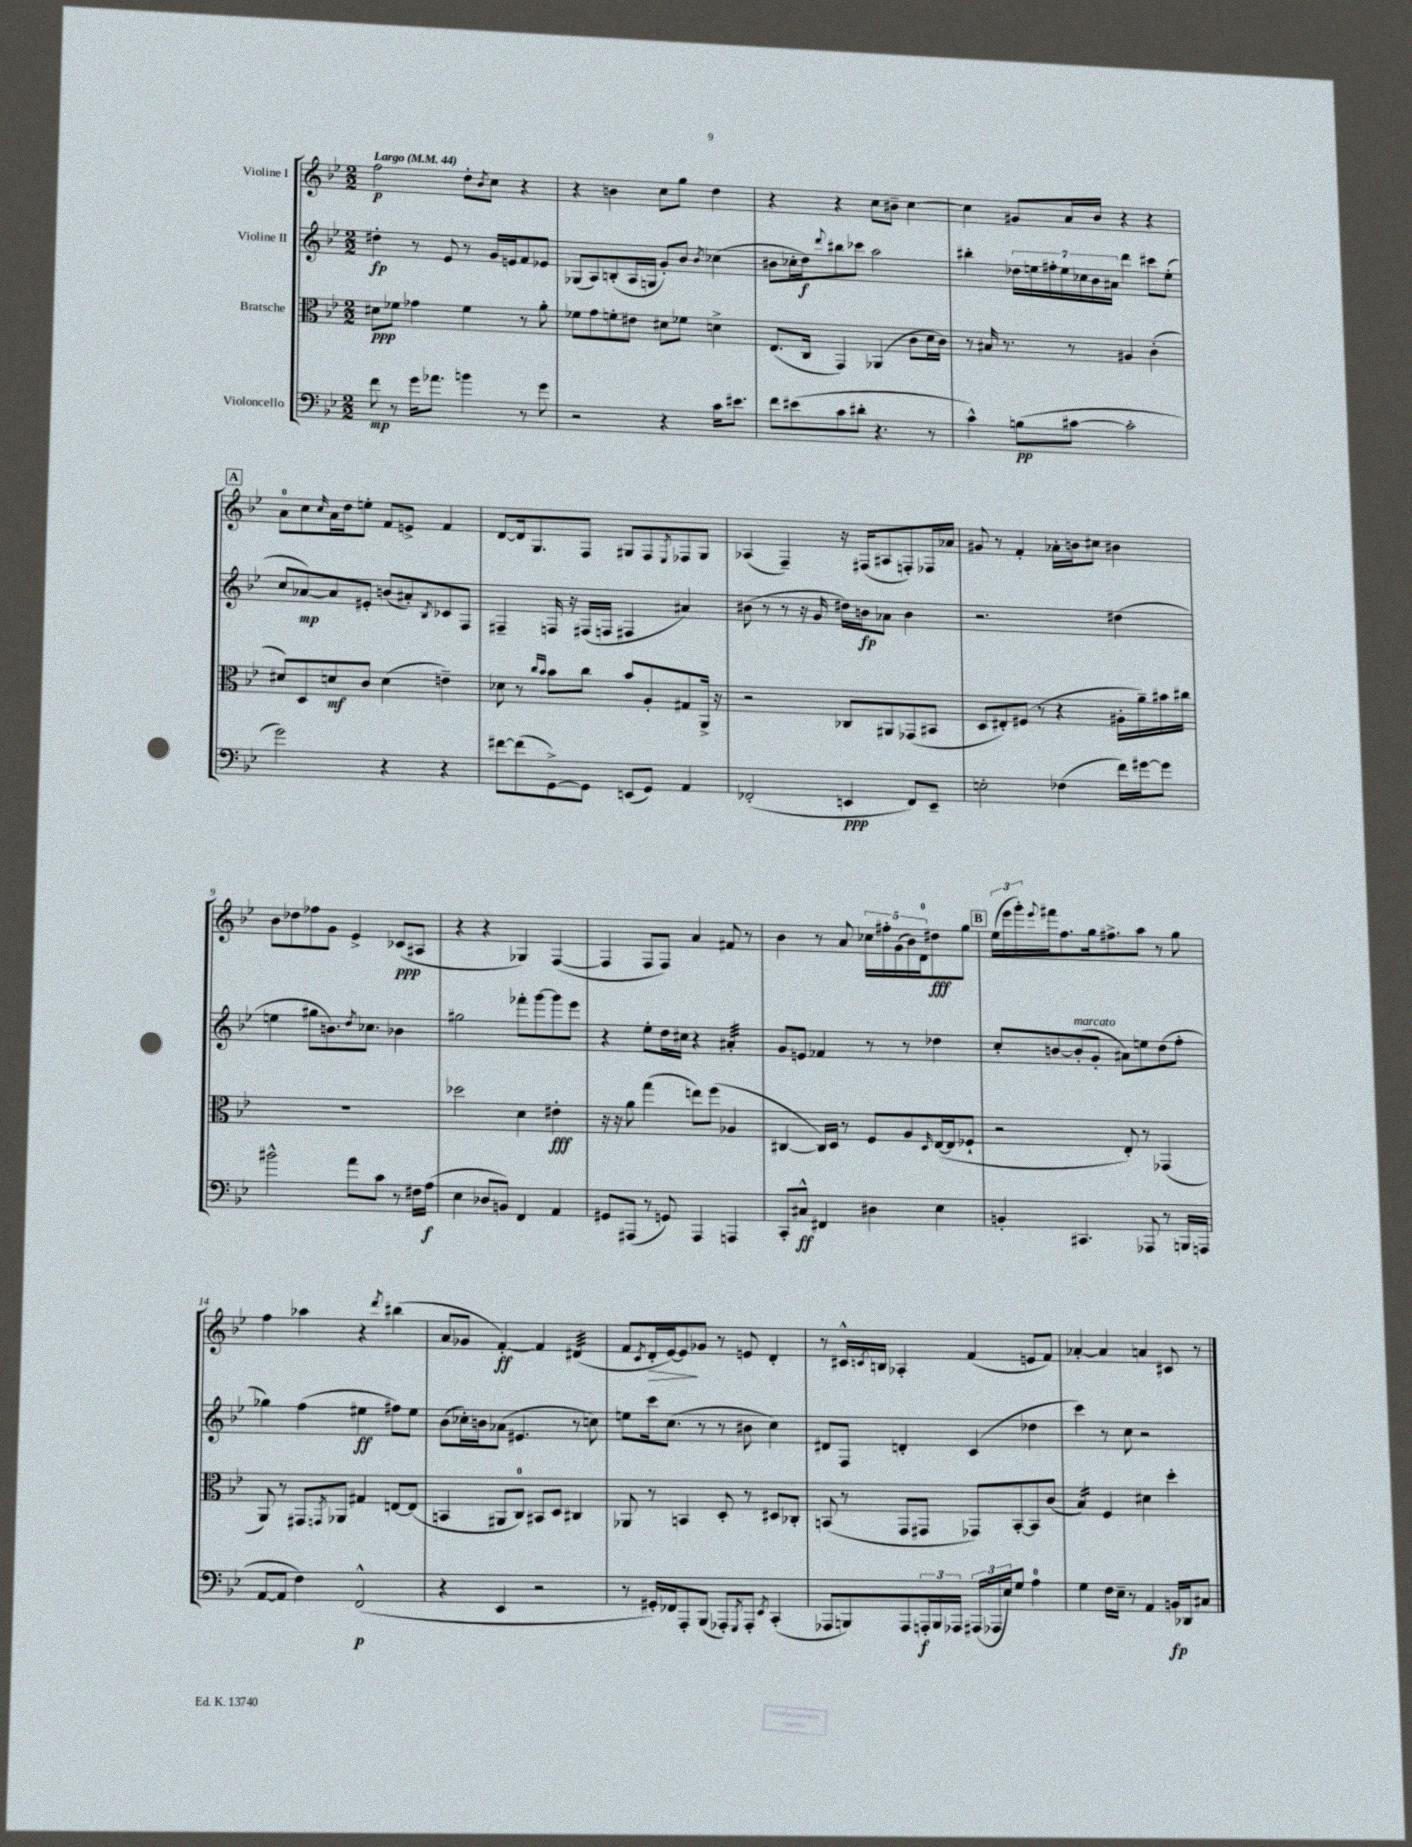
<<
\new StaffGroup <<
\new Staff = "s0" \with { instrumentName = "Violine I" } {
    \clef treble \key bes \major \numericTimeSignature \time 2/2 \tempo "Largo" 4 = 44
    f''2\p d''8-. \acciaccatura { bes'8 } c''8 r4 |
    r4 b'4 c''8 g''8 d''4 |
    r4 r4 c''8 bis'8-- c''4~ |
    c''4 gis'8 a'16 bes'16 r4 r4 |
    \mark \markup { \box "A" } a'8-0 c''8 \grace { c''16 } a'16 d''16 e''8-. f'8 e'8-> f'4 |
    d'8~ d'16 g8. f8 gis8 f8 \acciaccatura { ees8 } fes8 gis8 |
    aes4( f4--) r16 fis16( ais8 f8-.) fes16 aes'16 |
    gis'8 r8 f'4-. aes'16-. b'16 cis''8 bis'4 |
    bes'8 des''8 fes''8 g'8 ees'4-> ces'8\ppp( ais8 |
    r4 r4 ges4) f4~( |
    f4 f8 f8) a'4 fis'8 r8 |
    bes'4 r8 a'8 \tuplet 5/4 { ces''16 fis''16-. g'16( bes'16) d'16-0 } dis''8\fff g''8 |
    \mark \markup { \box "B" } \tuplet 3/2 { ees''16( ees'''16 g'''16-.) } \appoggiatura { ees'''8 } fis'''16 f''8. g''16 fis''8.-> a''8 r8 g''8 |
    f''4 aes''4 r4 \acciaccatura { d'''8 } bis''4( |
    a'8 ges'8 f'4~-.\ff) f'4 dis'4:32( |
    f'8 \acciaccatura { c'8 } d'16-.\> ees'16~) ees'8\! ges'8 r8 e'8 d'4-. |
    r8 cis'16-^ \acciaccatura { c'8 } b16 aes4-. f'4( e'8 f'8) |
    aes'4~-. aes'4 a'4 cis'8 r8 \bar "|." |
}
\new Staff = "s1" \with { instrumentName = "Violine II" } {
    \clef treble \key bes \major \numericTimeSignature \time 2/2
    dis''4-.\fp r8 ees'8 r8 g'16 e'16 f'8 ees'8 |
    ges8( a8) b8-.( a16 g16 g'8-.) bes'8 \acciaccatura { bes'8 } ces''4( |
    bis'8 ces''16-. d''16\f) \appoggiatura { d'''8 } bis''8 ces'''8 a''2 |
    bis''4-. \tuplet 7/4 { des''16 e''16 fis''16-. e''16 ces''16 bes'16 ais'16 } d'''4 cis'''8 e''8-.( |
    \mark \markup { \box "A" } c''8 aes'8~\mp) aes'8 eis'8-. b'8( ais'8-.) \acciaccatura { bes8 } ces'8 f8 |
    fis4-- f16 r16 fis16( f16 fis4 ais'4) |
    bis'8( r8 r8 r16 g'16 dis''16) b'16\fp aes'8 b'4 |
    r2. dis''4( |
    e''4 gis''8 b'8.) \acciaccatura { d''8 } ces''8. bes'4 |
    gis''2 fes'''8-. g'''8~ g'''8 ees'''8 |
    r4 ees''8-. d''16 cis''16 r4 ais'4:32-. |
    g'8 e'8 fes'4 r8 r8 des''4 |
    \mark \markup { \box "B" } c''8-. b'8~ b'8-.^\markup { \italic "marcato" }( g'8-. ais'8) e''8 d''8( f''8-. |
    ges''4) f''4( eis''4\ff fis''8) eis''8 |
    bes'8( ces''16-.) b'16 aes'8( eis'4. r8 c''8) |
    e''8 c'''16 c''8.( r8 r8 bis'8 c''4) |
    dis'8 f8 d'4-. c'4( des''4 |
    c'''4) r8 c''8 r2 \bar "|." |
}
\new Staff = "s2" \with { instrumentName = "Bratsche" } {
    \clef alto \key bes \major \numericTimeSignature \time 2/2
    dis'8\ppp fes'8 ges'4 fes'4 r8 a'8-. |
    fes'8 g'8 f'8-. eis'8 dis'8 fes'8 d'4-> |
    ees8.( c16 g,4) aes,4( c'8 d'16 c'16) |
    r8 bis16 r8. r8 ais4 c'4-.( |
    \mark \markup { \box "A" } dis'8) d8 d'8\mf c'8 d'4( e'4--) |
    des'8 r8 \grace { c''16 bes'16 } bes'8 c''8 bes'8 a8-. gis8 a,16-> r16 |
    r2 ces8 ais,8 ges,8( bis,8 |
    d8 eis8-.) fis8( r8 r4 ais16-. a'16--) bis'16 cis''16 |
    R1 |
    des''2 d'4 eis'4-.\fff |
    r16 r16 a'8 g''4( e''8) f''8( aes4 |
    cis4~ cis16) d16 r8 f8 a8 \grace { d16 } ees16~( ees16 fes8-! |
    \mark \markup { \box "B" } r2 ees8-.) r8 ges,4( |
    a,8) r8 gis,8 \acciaccatura { g,8 } aes,8 gis4 e8~ e8( |
    b,4 ais,8 c8-0) bis,8 d8 cis4 |
    aes,8 r8 b,4 d8-. r8 dis8 ces8-. |
    b,8( r8 g,8 gis,8 ges,8) b,8~-. b,8 c'8( |
    bes4:16) f4 dis'4 d''4-. \bar "|." |
}
\new Staff = "s3" \with { instrumentName = "Violoncello" } {
    \clef bass \key bes \major \numericTimeSignature \time 2/2
    f'8\mp r8 g'16 aes'8. b'4 r8 g'8 |
    r2 r4 c'16 eis'8. |
    f'8 eis'8( c'8 dis'8-. r4. r8 |
    c'4-^) b8\pp( cis'8~ cis'2-. |
    \mark \markup { \box "A" } g'2) r4 r4 |
    fis'8~ fis'8( g,8~->) g,8 e,8( g,8) a,4 |
    fes,2-.( e,4\ppp fes,8) e,8-- |
    e2-. fes4( f'16) gis'16~ gis'8 |
    bis'2-^ a'8 c'8 r8 fis16 a16\f( |
    ees4 des8 b,8) f,4 a,4 |
    gis,8 ais,,8( r8 g,8) ais,,4 a,,4 |
    c,8-. cis8-^\ff fis,4 dis4 ees4 |
    \mark \markup { \box "B" } b,4-. cis,4. aes,,8 r8 b,,16 a,,16( |
    a,8~ a,8 f4) f,2-^\p( |
    r4 ees,4 r2 |
    r8 gis,16-.) fes,16 a,,8-. bes,,8( aes,,8-.) \acciaccatura { g,,8 } aes,,8-. \acciaccatura { ees,8 } c,4-.( |
    aes,,8 b,,8) aes,,8 \tuplet 3/2 { a,,16-.\f b,,16 aes,,16 } \tuplet 3/2 { ais,,16( aes,,16 ees16) } g8 a4-0 |
    g4 f16 ees16-- r8 a,4 b,16\fp des,16 cis8 \bar "|." |
}
>>
>>
